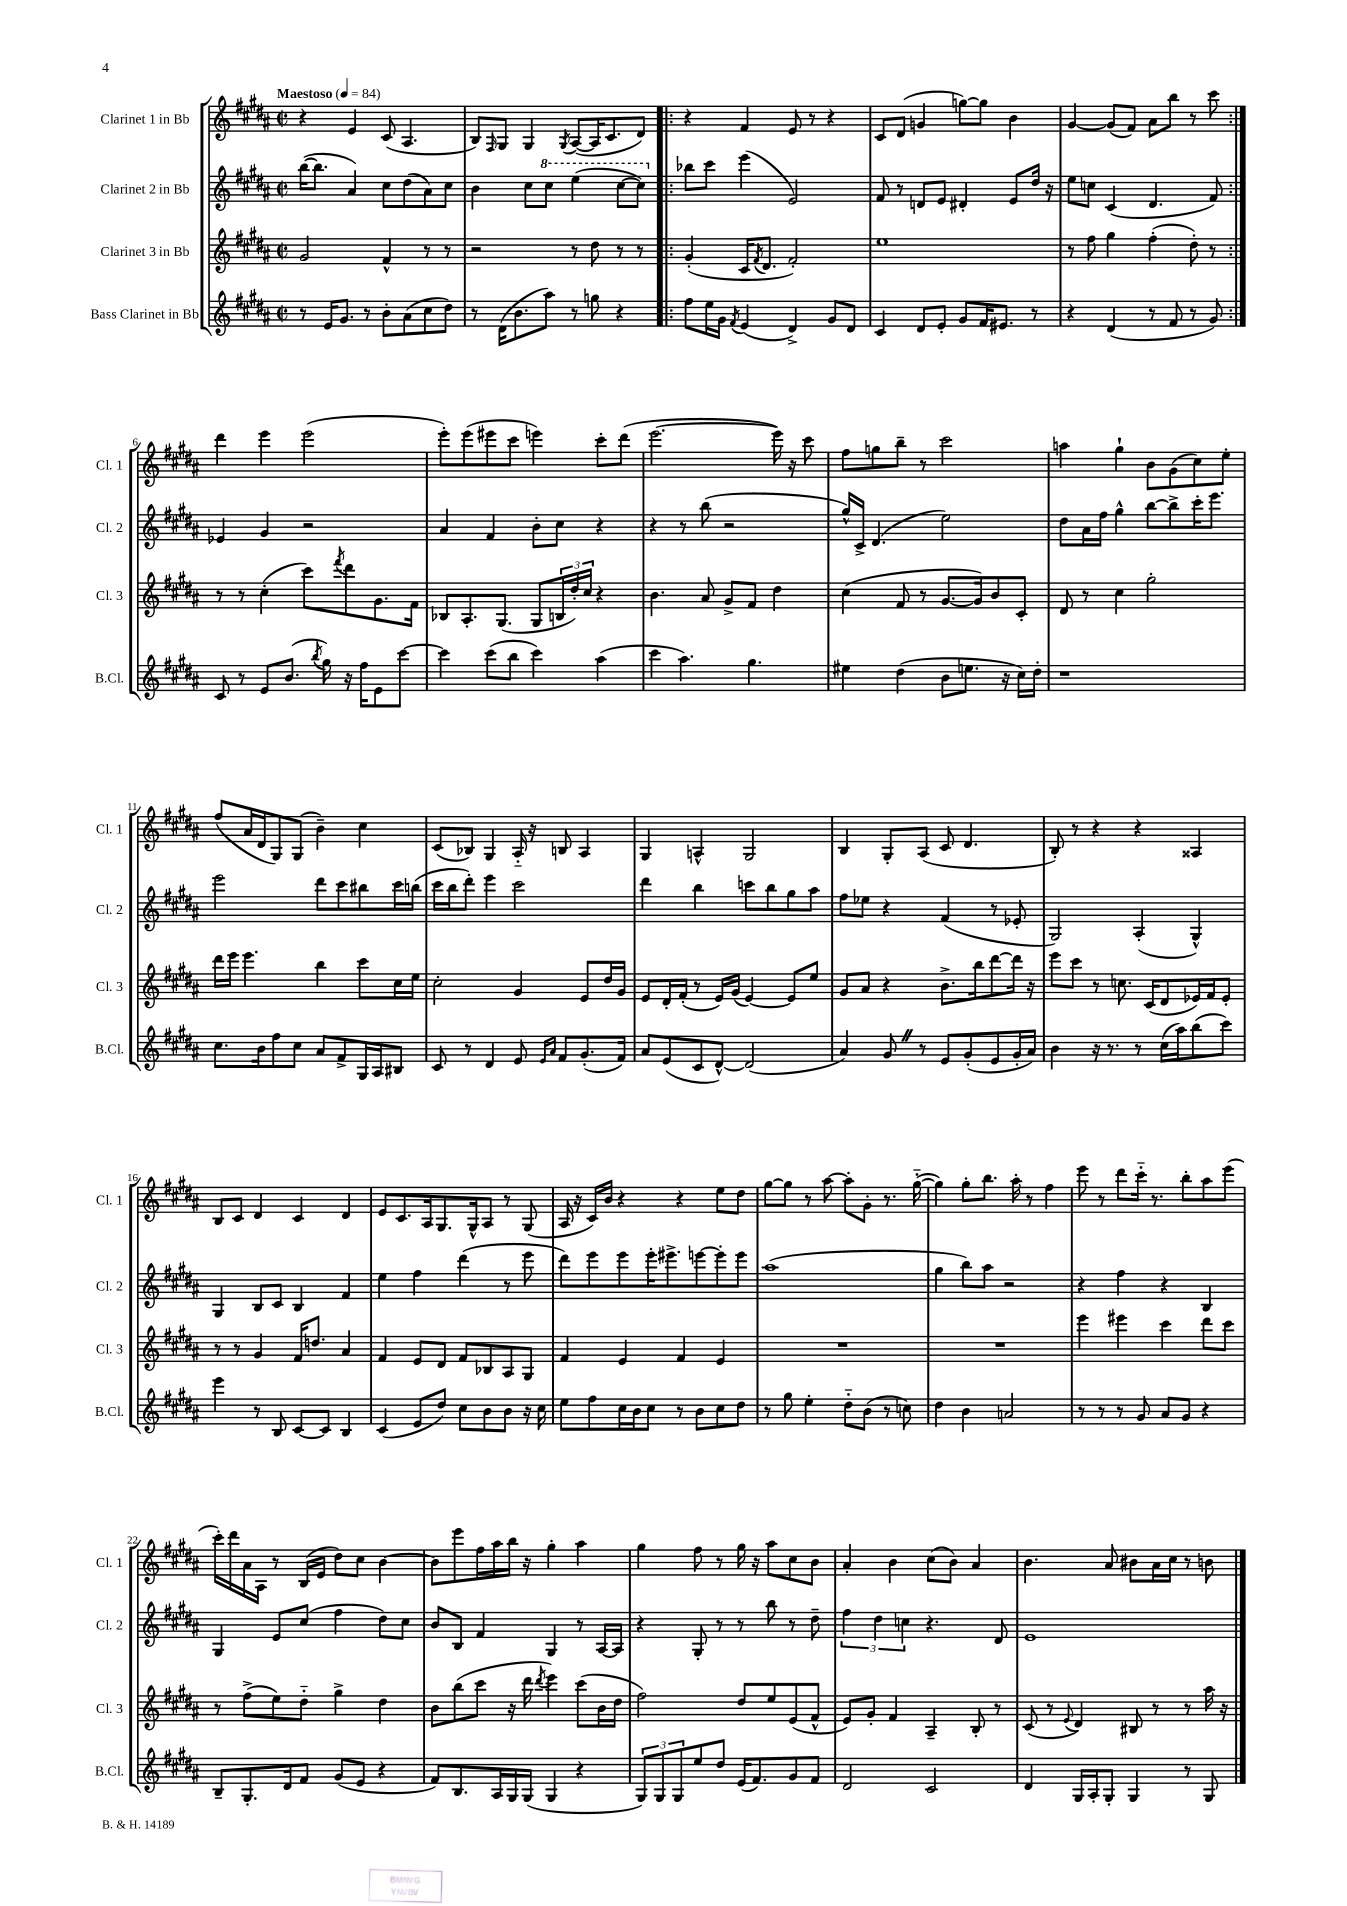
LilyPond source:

<<
\new StaffGroup <<
\new Staff = "s0" \with { instrumentName = "Clarinet 1 in Bb" shortInstrumentName = "Cl. 1" } {
    \clef treble \key b \major \defaultTimeSignature \time 2/2 \tempo "Maestoso" 4 = 84
    r4 e'4 cis'8( ais4. |
    b8) \grace { fis16 } gis8 gis4 \acciaccatura { gis8 } ais8~( ais16 cis'8. dis'8) |
    \repeat volta 2 { r4 fis'4 e'8 r8 r4 |
    cis'8 dis'8( g'4 g''8~) g''8 b'4 |
    gis'4~ gis'8( fis'8) ais'8 b''8 r8 cis'''8 | }
    dis'''4 e'''4 e'''2( |
    e'''8-.) e'''8( eis'''8 cis'''8 e'''4) cis'''8-. dis'''8( |
    e'''2.~ e'''16) r16 cis'''8 |
    fis''8 g''8 b''8-- r8 cis'''2 |
    a''4 gis''4-! b'8 gis'8( cis''8) e''8-. |
    fis''8( ais'16 dis'16 gis8) gis8( b'4--) cis''4 |
    cis'8( bes8) gis4 ais16-_ r16 b8 ais4 |
    gis4 a4-^ gis2 |
    b4 gis8-. ais8( cis'8 dis'4. |
    b8-.) r8 r4 r4 aisis4 |
    b8 cis'8 dis'4 cis'4 dis'4 |
    e'8 cis'8. ais16 gis8. gis16-^ ais8 r8 gis8( |
    ais16 r16 cis'16) b'16 r4 r4 e''8 dis''8 |
    gis''8~ gis''8 r8 ais''8~ ais''8-. gis'8-. r8. gis''16~-_( |
    gis''4) gis''8-. b''8. ais''16-. r8 fis''4 |
    e'''8 r8 dis'''8 cis'''16-_ r8. b''8-. ais''8 e'''8( |
    cis'''16-.) dis'''16 ais'16 ais16 r8 b16( e'16 dis''8) cis''8 b'4~ |
    b'8 e'''8 fis''16 ais''16 b''16 r16 gis''4-. ais''4 |
    gis''4 fis''8 r8 gis''16 r16 ais''8 cis''8 b'8 |
    ais'4-. b'4 cis''8( b'8) ais'4 |
    b'4. ais'8 bis'8 ais'16 cis''16 r8 b'8 \bar "|." |
}
\new Staff = "s1" \with { instrumentName = "Clarinet 2 in Bb" shortInstrumentName = "Cl. 2" } {
    \clef treble \key b \major \defaultTimeSignature \time 2/2
    b''16~( b''8. ais'4) cis''8 dis''8( ais'8) cis''8 |
    b'4 cis''8 \ottava #1 cis'''8 e'''4( cis'''8~ cis'''8) \ottava #0 |
    \repeat volta 2 { bes''8 cis'''8 e'''4( e'2) |
    fis'8 r8 d'8 e'8 dis'4-. e'8 dis''16 r16 |
    e''8 c''8 cis'4( dis'4. fis'8) | }
    ees'4 gis'4 r2 |
    ais'4 fis'4 b'8-. cis''8 r4 |
    r4 r8 b''8( r2 |
    gis''16-^) cis'16-> dis'4.( e''2) |
    dis''8 ais'16 fis''16 gis''4-^ b''8~ b''8-> cis'''16-. e'''8. |
    e'''2 dis'''8 cis'''8 bis''8 cis'''16 b''16( |
    cis'''16 b''16 dis'''8-.) e'''4 cis'''2 |
    dis'''4 b''4 c'''8 b''8 gis''8 ais''8 |
    fis''8 ees''8 r4 fis'4( r8 ees'8-. |
    gis2) ais4-.( gis4-^) |
    gis4 b8 cis'8 b4 fis'4 |
    e''4 fis''4 dis'''4( r8 e'''8 |
    dis'''8) e'''8 e'''8 e'''16-. eis'''8.-> e'''8~ e'''8-. e'''8 |
    ais''1( |
    gis''4 b''8) ais''8 r2 |
    r4 fis''4 r4 b4 |
    gis4 e'8 cis''8( fis''4 dis''8) cis''8 |
    b'8 b8 fis'4 gis4 r8 ais16~ ais16 |
    r4 gis8-. r8 r8 b''8 r8 dis''8-- |
    \tuplet 3/2 { fis''4 dis''4 c''4 } r4. dis'8 |
    e'1 \bar "|." |
}
\new Staff = "s2" \with { instrumentName = "Clarinet 3 in Bb" shortInstrumentName = "Cl. 3" } {
    \clef treble \key b \major \defaultTimeSignature \time 2/2
    gis'2 fis'4-^ r8 r8 |
    r2 r8 dis''8 r8 r8 |
    \repeat volta 2 { gis'4-.( cis'16 \acciaccatura { fis'8 } dis'8. fis'2-.) |
    e''1 |
    r8 fis''8 gis''4 fis''4-.( dis''8-.) r8 | }
    r8 r8 cis''4-.( cis'''8) \acciaccatura { fis'''8 } dis'''8 gis'8. fis'16 |
    bes8 ais8.-. gis8.( gis8 \tuplet 3/2 { b16 dis''16-.) cis''16 } r4 |
    b'4. ais'8 gis'8-> fis'8 dis''4 |
    cis''4( fis'8 r8 gis'8.~ gis'16) b'8 cis'8-. |
    dis'8 r8 cis''4 gis''2-. |
    dis'''16 e'''16 e'''4. b''4 cis'''8 cis''16 e''16 |
    cis''2-. gis'4 e'8 dis''16 gis'16 |
    e'8 dis'16-. fis'16-.( r8 e'16) gis'16( e'4~) e'8 e''8 |
    gis'8 ais'8 r4 b'8.-> b''16 dis'''8~ dis'''16 r16 |
    e'''8 cis'''8 r8 c''8. cis'16( dis'8 ees'16) fis'16 ees'8-. |
    r8 r8 gis'4 fis'16 d''8. ais'4 |
    fis'4 e'8 dis'8 fis'8 bes8 ais8 gis8 |
    fis'4 e'4 fis'4 e'4 |
    R1 |
    R1 |
    e'''4 eis'''4 cis'''4 dis'''8 cis'''8 |
    r8 fis''8->( e''8) dis''8-_ gis''4-> dis''4 |
    b'8 b''8( cis'''8 r16 dis'''16 \acciaccatura { dis'''8 } e'''4) cis'''8( b'16 dis''16 |
    fis''2) dis''8 e''8 e'8( fis'8-^ |
    e'8) gis'8-. fis'4 ais4-- b8-. r8 |
    cis'8( r8 \appoggiatura { e'8 } dis'4) bis8 r8 r8 ais''16 r16 \bar "|." |
}
\new Staff = "s3" \with { instrumentName = "Bass Clarinet in Bb" shortInstrumentName = "B.Cl." } {
    \clef treble \key b \major \defaultTimeSignature \time 2/2
    r8 e'16 gis'8. r8 b'8-. ais'8( cis''8 dis''8) |
    r8 dis'16( b'8. ais''8) r8 g''8 r4 |
    \repeat volta 2 { fis''8 e''16 gis'16 \acciaccatura { fis'8 } e'4( dis'4->) gis'8 dis'8 |
    cis'4 dis'8 e'8-. gis'8 fis'16 eis'8. r8 |
    r4 dis'4( r8 fis'8 r8 gis'8) | }
    cis'8 r8 e'8 b'8.( \acciaccatura { b''8 } gis''16) r16 fis''16 e'8 cis'''8~ |
    cis'''4 cis'''8( b''8 cis'''4) ais''4( |
    cis'''4 ais''4.) gis''4. |
    eis''4 dis''4( b'8 e''8. r16 cis''16) dis''16-. |
    r1 |
    cis''8. b'16 fis''8 cis''8 ais'8 fis'8-> gis16 ais16 bis8 |
    cis'8 r8 dis'4 e'8 \grace { e'16 ais'16 } fis'8 gis'8.-.( fis'16) |
    ais'8 e'8( cis'8 dis'8~-^) dis'2( |
    ais'4) gis'8 \once \override BreathingSign.text = \markup { \musicglyph "scripts.caesura.straight" } \breathe r8 e'8 gis'8-.( e'8 gis'16-. ais'16) |
    b'4 r16 r8. r8 cis''16( ais''16) b''8( cis'''8) |
    e'''4 r8 b8 cis'8~ cis'8 b4 |
    cis'4( e'8 dis''8) cis''8 b'8 b'8 r16 cis''16 |
    e''8 fis''8 cis''16 b'16 cis''8 r8 b'8 cis''8 dis''8 |
    r8 gis''8 e''4-. dis''8-_ b'8( r8 c''8) |
    dis''4 b'4 a'2 |
    r8 r8 r8 gis'8 ais'8 gis'8 r4 |
    b8-- gis8.-. dis'16 fis'8 gis'8( e'8 r4 |
    fis'8) b8. ais16 gis16 gis16( gis4 r4 |
    \tuplet 3/2 { gis8) gis8 gis8 } e''8 dis''8 e'16( fis'8.) gis'8 fis'8 |
    dis'2 cis'2 |
    dis'4 gis16 ais16-. gis8-. gis4 r8 gis8 \bar "|." |
}
>>
>>
